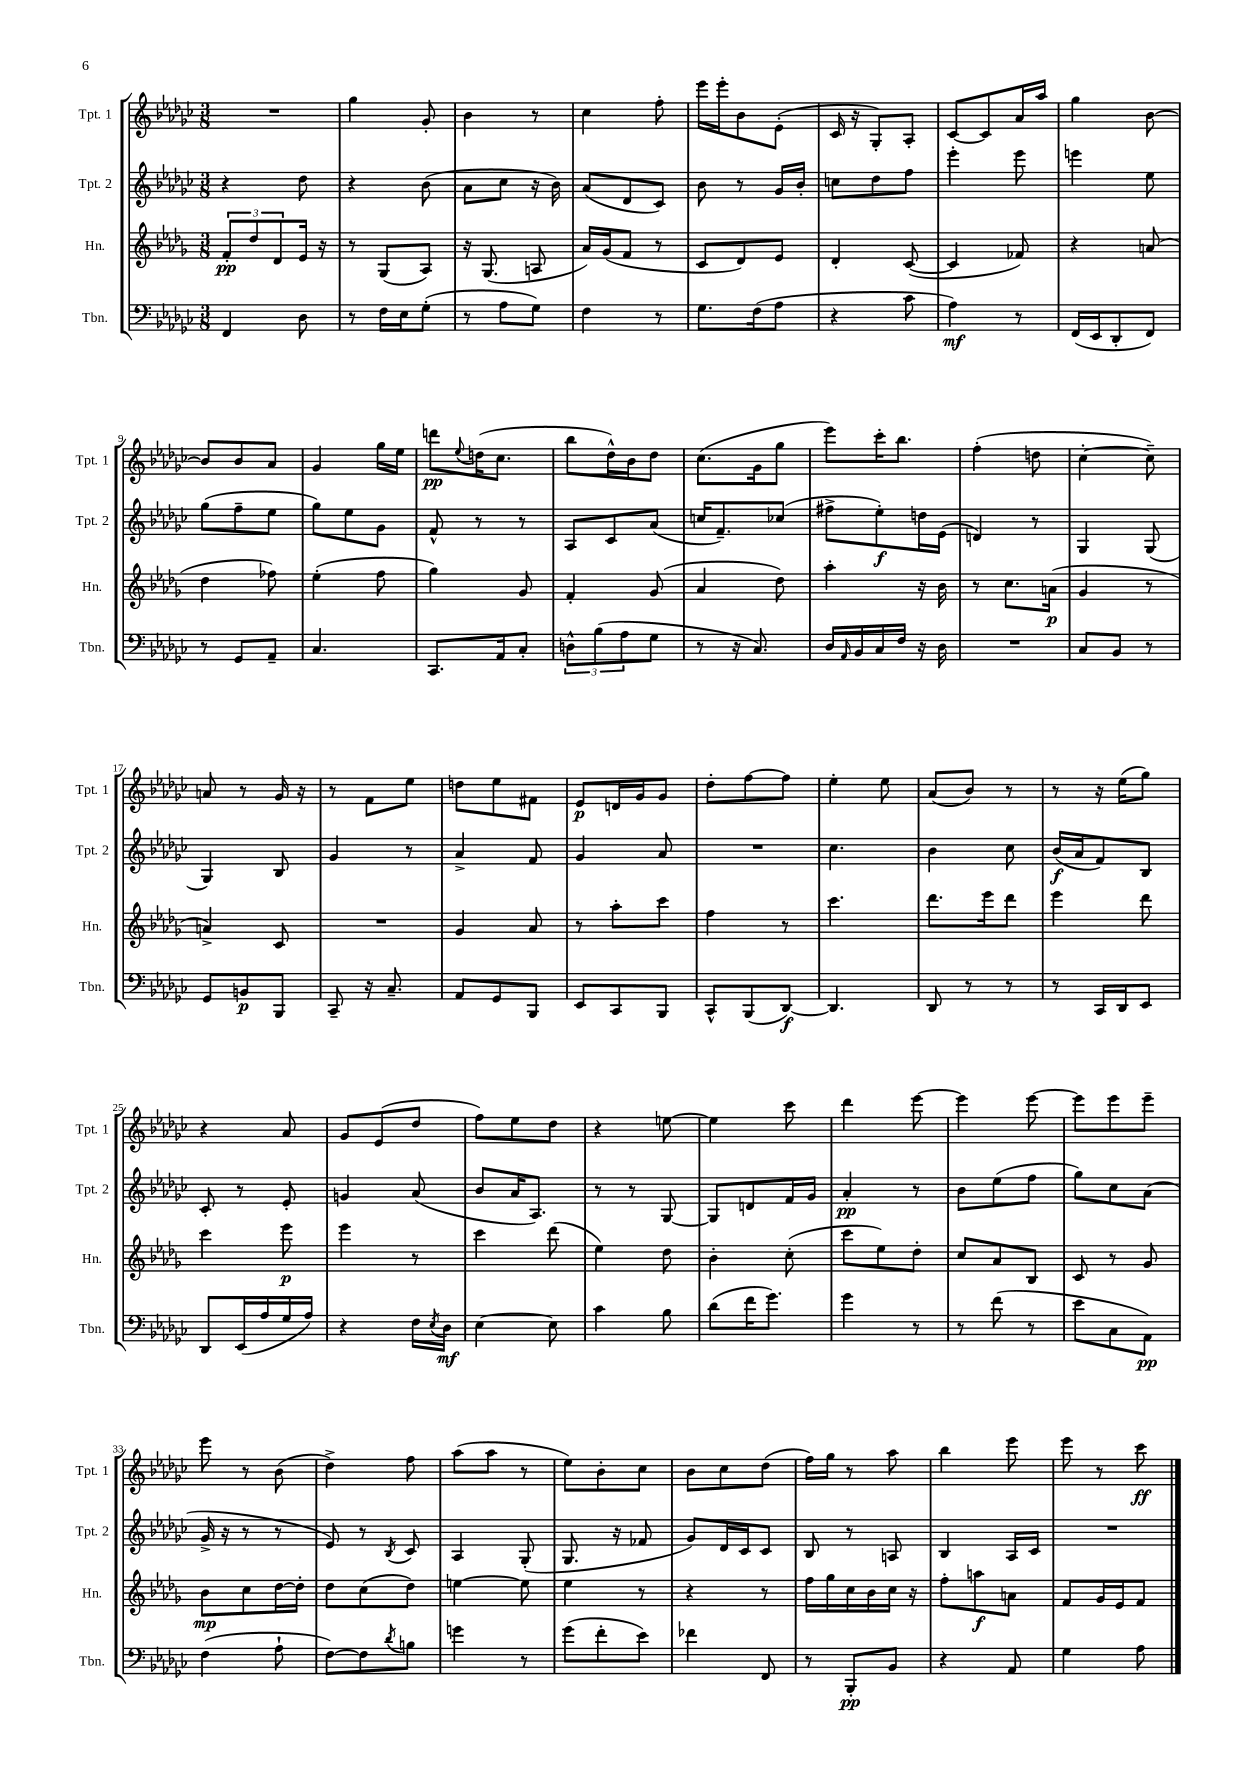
<<
\new StaffGroup <<
\new Staff = "s0" \with { instrumentName = "Tpt. 1" shortInstrumentName = "Tpt. 1" } {
    \clef treble \key ges \major \numericTimeSignature \time 3/8
    R4. |
    ges''4 ges'8-. |
    bes'4 r8 |
    ces''4 f''8-. |
    ees'''16 ees'''16-. bes'8 ees'8-.( |
    ces'16 r16 ges8-.) aes8-. |
    ces'8~ ces'8 aes'16 aes''16 |
    ges''4 bes'8~ |
    bes'8 bes'8 aes'8 |
    ges'4 ges''16 ees''16 |
    d'''8\pp \appoggiatura { ees''8 } d''16( ces''8. |
    bes''8 des''16-^) bes'16 des''8 |
    ces''8.( ges'16 ges''8 |
    ees'''8) ces'''16-. bes''8. |
    f''4-.( d''8 |
    ces''4~-. ces''8--) |
    a'8 r8 ges'16 r16 |
    r8 f'8 ees''8 |
    d''8 ees''8 fis'8 |
    ees'8\p d'16 ges'16 ges'8 |
    des''8-. f''8~ f''8 |
    ees''4-. ees''8 |
    aes'8( bes'8) r8 |
    r8 r16 ees''16( ges''8) |
    r4 aes'8 |
    ges'8 ees'8( des''8 |
    f''8) ees''8 des''8 |
    r4 e''8~ |
    e''4 ces'''8 |
    des'''4 ees'''8~ |
    ees'''4 ees'''8~ |
    ees'''8 ees'''8 ees'''8-- |
    ees'''8 r8 bes'8( |
    des''4->) f''8 |
    aes''8( aes''8 r8 |
    ees''8) bes'8-. ces''8 |
    bes'8 ces''8 des''8( |
    f''16) ges''16 r8 aes''8 |
    bes''4 ees'''8 |
    ees'''8 r8 ces'''8\ff \bar "|." |
}
\new Staff = "s1" \with { instrumentName = "Tpt. 2" shortInstrumentName = "Tpt. 2" } {
    \clef treble \key ges \major \numericTimeSignature \time 3/8
    r4 des''8 |
    r4 bes'8( |
    aes'8 ces''8 r16 bes'16) |
    aes'8( des'8 ces'8) |
    bes'8 r8 ges'16 bes'16-. |
    c''8 des''8 f''8 |
    ees'''4-. ees'''8 |
    e'''4 ees''8 |
    ges''8( f''8-- ees''8 |
    ges''8) ees''8 ges'8 |
    f'8-^ r8 r8 |
    aes8 ces'8 aes'8( |
    c''16 f'8.--) ces''8( |
    fis''8-> ees''8-.\f) d''16 ees'16( |
    d'4) r8 |
    ges4 ges8( |
    ges4) bes8 |
    ges'4 r8 |
    aes'4-> f'8 |
    ges'4 aes'8 |
    R4. |
    ces''4. |
    bes'4 ces''8 |
    bes'16\f( aes'16 f'8) bes8 |
    ces'8-. r8 ees'8-. |
    g'4 aes'8( |
    bes'8 aes'16 aes8.) |
    r8 r8 ges8~ |
    ges8 d'8 f'16 ges'16 |
    aes'4-.\pp r8 |
    bes'8 ees''8( f''8 |
    ges''8) ces''8 aes'8( |
    ges'16-> r16 r8 r8 |
    ees'8) r8 \acciaccatura { bes8 } ces'8 |
    aes4 ges8-.( |
    ges8. r16 fes'8 |
    ges'8) des'16 ces'16 ces'8 |
    bes8 r8 a8 |
    bes4 aes16 ces'16 |
    R4. \bar "|." |
}
\new Staff = "s2" \with { instrumentName = "Hn." shortInstrumentName = "Hn." } {
    \clef treble \key des \major \numericTimeSignature \time 3/8
    \tuplet 3/2 { f'8-.\pp des''8 des'8 } ees'16 r16 |
    r8 ges8( aes8) |
    r16 ges8.( a8 |
    aes'16) ges'16( f'8 r8 |
    c'8 des'8) ees'8 |
    des'4-. c'8~( |
    c'4 fes'8) |
    r4 a'8( |
    des''4 fes''8) |
    ees''4-.( f''8 |
    ges''4) ges'8 |
    f'4-. ges'8( |
    aes'4 des''8) |
    aes''4-. r16 bes'16 |
    r8 c''8. a'16\p( |
    ges'4 r8 |
    a'4->) c'8 |
    R4. |
    ges'4 aes'8 |
    r8 aes''8-. c'''8 |
    f''4 r8 |
    c'''4. |
    des'''8. ees'''16 des'''8 |
    ees'''4 des'''8 |
    c'''4 ees'''8\p |
    ees'''4 r8 |
    c'''4 des'''8( |
    ees''4) des''8 |
    bes'4-. c''8-.( |
    c'''8 ees''8) des''8-. |
    c''8 aes'8 bes8 |
    c'8 r8 ges'8 |
    bes'8\mp c''8 des''16~ des''16-. |
    des''8 c''8( des''8) |
    e''4~ e''8 |
    ees''4 r8 |
    r4 r8 |
    f''16 ges''16 c''16 bes'16 c''16 r16 |
    f''8-. a''8\f a'8 |
    f'8 ges'16 ees'16 f'8 \bar "|." |
}
\new Staff = "s3" \with { instrumentName = "Tbn." shortInstrumentName = "Tbn." } {
    \clef bass \key ges \major \numericTimeSignature \time 3/8
    f,4 des8 |
    r8 f16 ees16 ges8-.( |
    r8 aes8 ges8) |
    f4 r8 |
    ges8. f16( aes8 |
    r4 ces'8 |
    aes4\mf) r8 |
    f,16( ees,16 des,8-. f,8) |
    r8 ges,8 aes,8-- |
    ces4. |
    ces,8. aes,16 ces8-. |
    \tuplet 3/2 { d8-^ bes8( aes8 } ges8 |
    r8 r16 ces8.) |
    des16 \grace { aes,16 } bes,16 ces16 f16 r16 des16 |
    R4. |
    ces8 bes,8 r8 |
    ges,8 b,8\p bes,,8 |
    ces,8-- r16 ces8.-- |
    aes,8 ges,8 bes,,8 |
    ees,8 ces,8 bes,,8 |
    ces,8-^ bes,,8( des,8~\f) |
    des,4. |
    des,8 r8 r8 |
    r8 ces,16 des,16 ees,8 |
    des,8 ees,16( aes16 ges16 aes16) |
    r4 f16 \acciaccatura { ees8 } des16\mf |
    ees4~ ees8 |
    ces'4 bes8 |
    des'8( f'16 ges'8.) |
    ges'4 r8 |
    r8 f'8( r8 |
    ees'8 ces8 aes,8\pp) |
    f4( aes8-! |
    f8~) f8 \acciaccatura { des'8 } b8 |
    g'4 r8 |
    ges'8( f'8-. ees'8) |
    fes'4 f,8 |
    r8 bes,,8-.\pp bes,8 |
    r4 aes,8 |
    ges4 aes8 \bar "|." |
}
>>
>>
